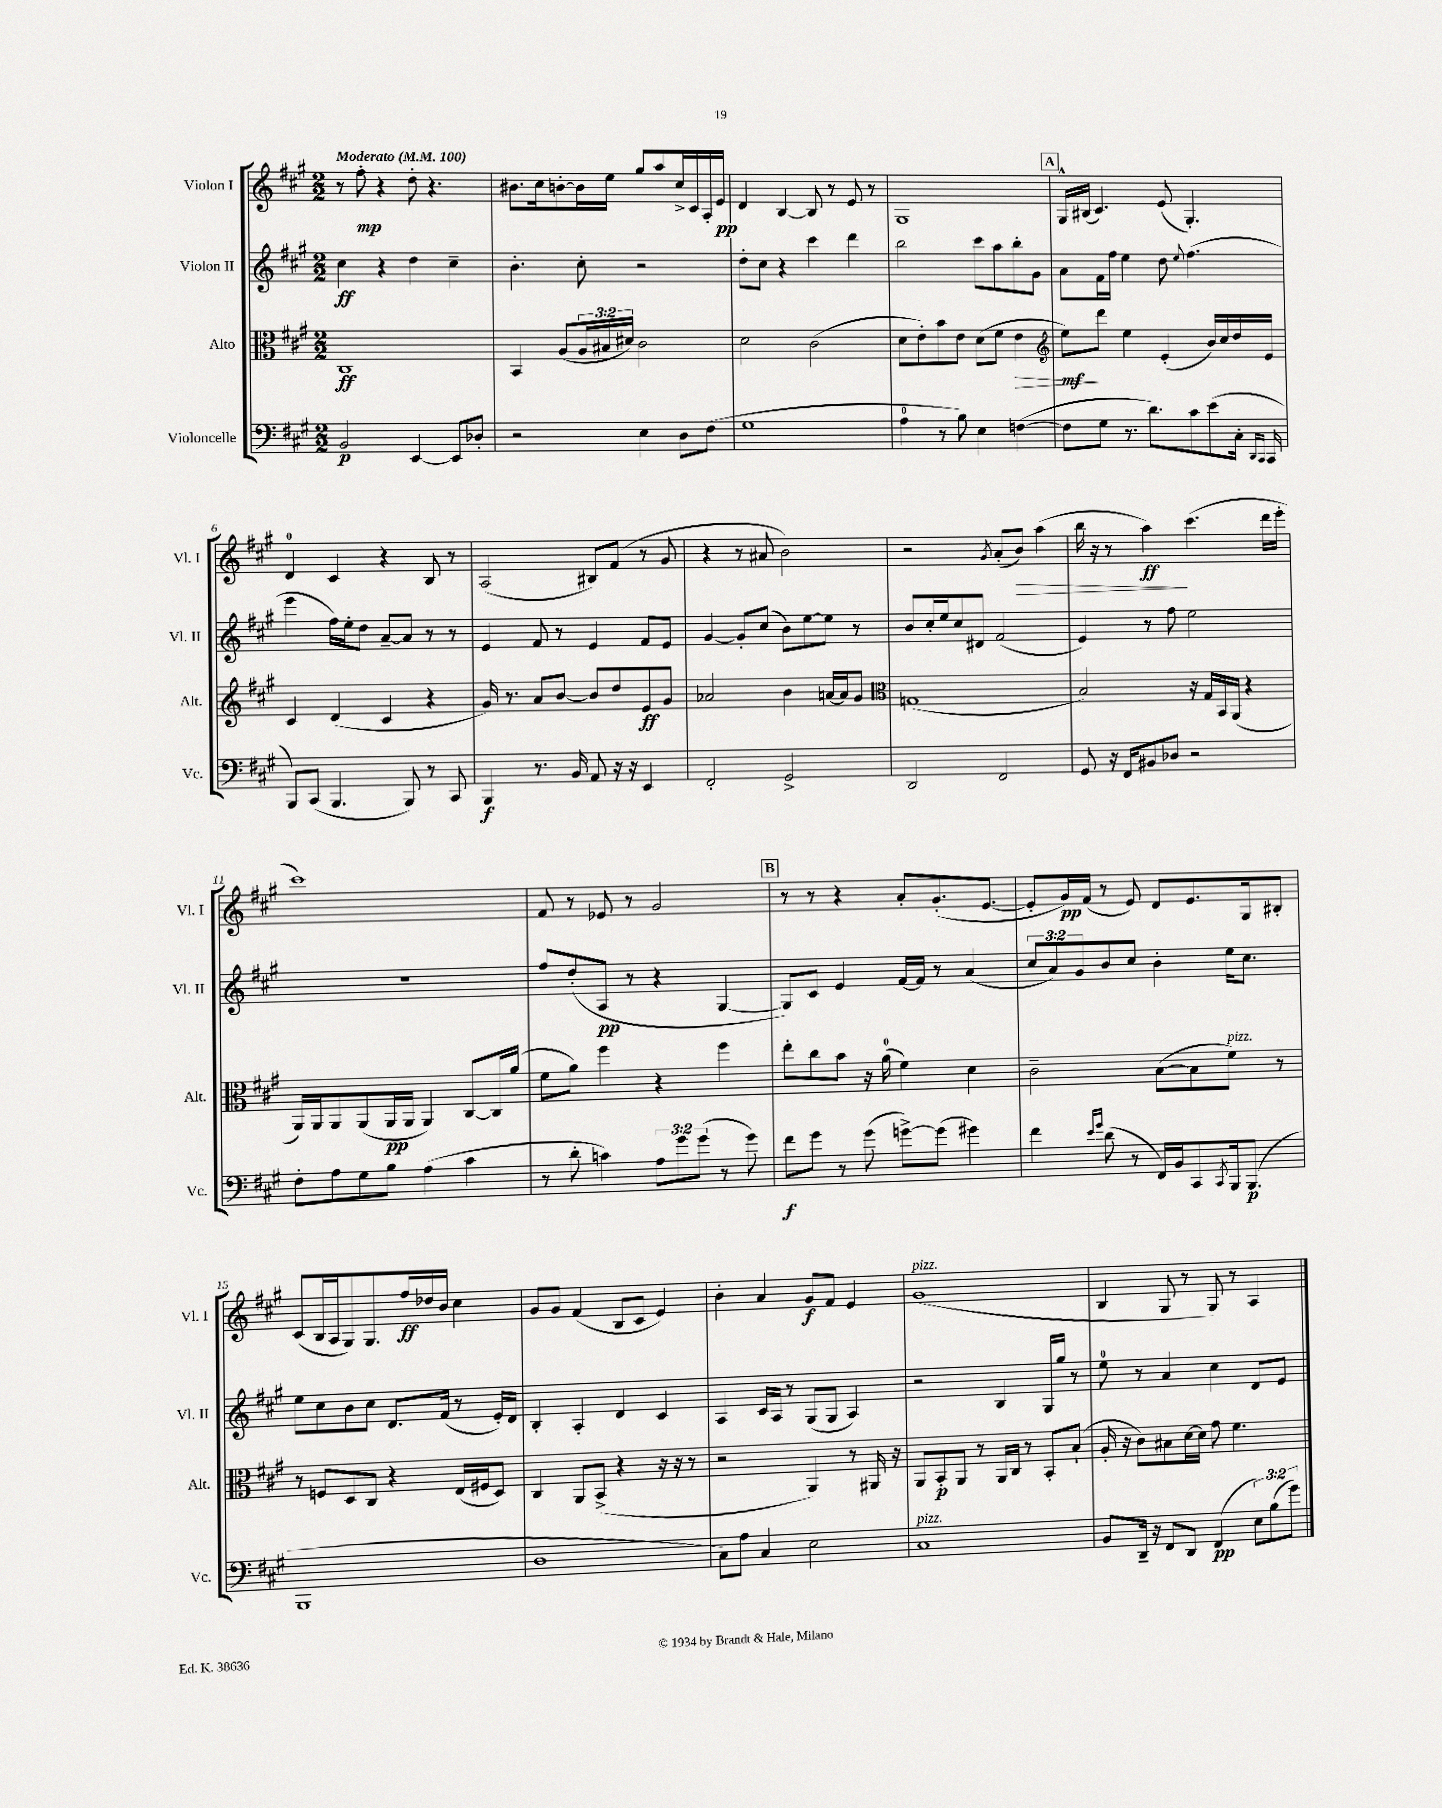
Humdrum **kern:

**kern	**kern	**kern	**kern
*staff4	*staff3	*staff2	*staff1
*clefF4	*clefC3	*clefG2	*clefG2
*k[f#c#g#]	*k[f#c#g#]	*k[f#c#g#]	*k[f#c#g#]
*M2/2	*M2/2	*M2/2	*M2/2
*MM100	*MM100	*MM100	*MM100
2BB/	1C#	4cc#\	8r
.	.	.	8ff#'\
.	.	4r	4r
[4EE/	.	4dd\	8dd'\
.	.	.	4.r
8EE/]L	.	4cc#~\	.
8D-'/J	.	.	.
=	=	=	=
2r	4BB/	4.b'\	8.b#\L
.	.	.	16cc#\k
.	(8A/L	.	[8b'\
.	24A/L	8cc#'\	16b\]L
.	24B#/	.	.
.	.	.	16ee\JJ
.	24d#/JJ)	.	.
4E\	2c#\	2r	8gg#/L
.	.	.	8aa/
8D\L	.	.	16cc#^/L
.	.	.	16c#/
(8F#\J	.	.	16A'/
.	.	.	16e/JJ
=	=	=	=
1G#	2d\	8dd'\L	4d/
.	.	8cc#\J	.
.	.	4r	[4B/
.	(2c#\	4ccc#\	8B/]
.	.	.	8r
.	.	4ddd\	8e/
.	.	.	8r
=	=	=	=
4A\	8d\L	2bb\	1G#
.	8e'\)	.	.
8r	8b\	.	.
8B\)	8e\J	.	.
4E\	(8d\L	8ccc#\L	.
.	8f#\J	8aa\	.
([4F\	4e\	8bb'\	.
.	.	8g#\J	.
=	=	=	=
*	*clefG2	*	*
8F\]L	8ee\L)	8a\L	16G#^^/LL
.	.	.	(16B#/JJ
8G#\J	8ddd\J	16f#\L	4.c#/)
.	.	16ff#\JJ	.
8.r	4ee\	4ee\	.
8.d\L)	.	.	.
.	(4e'/	8dd\	(8e/
.	.	8qqee/	.
8c#\	.	(4.ff#\	4.G#'/)
(8e\	16b/LL)	.	.
.	16cc#/	.	.
16C#'\Jk	16dd/	.	.
16qqDD/LL	.	.	.
16qqCC#/JJ	.	.	.
16CC#/	16e/JJ	.	.
=	=	=	=
8BBB/L)	4c#/	4eee\	4d/
(8CC#/J	.	.	.
4.BBB/	(4d/	16ff#\LL)	4c#/
.	.	16ee'\J	.
.	.	8dd\J	.
.	4c#/	[8a~/L	4r
8BBB/)	.	8a/]J	.
8r	4r	8r	8B/
8CC#/	.	8r	8r
=	=	=	=
4BBB/	16g#/)	4e/	(2A/
.	8.r	.	.
8.r	8a/L	8f#/	.
.	[8b/J	8r	.
16BB/	.	.	.
8AA/	8b/]L	4e/	8B#/L)
16r	8dd/	.	(8f#/J
16r	.	.	.
4EE/	8e/	8f#/L	8r
.	8g#/J	8e/J	8g#/
=	=	=	=
2FF#'/	2a-/	[4g#/	4r
.	.	8g#'/]L	8r
.	.	(8cc#/J	8a#/
2GG#^/	4b\	8b\L)	2b\)
.	.	[8ee\	.
.	[16a/LL	8ee\]J	.
.	16a/]J	.	.
.	8g#/J	8r	.
=	=	=	=
*	*clefC3	*	*
2DD/	(1G	8b/L	2r
.	.	16cc#'/L	.
.	.	16ee/J	.
.	.	8cc#/	.
.	.	8d#/J	.
.	.	.	8qg#/
2FF#/	.	(2f#/	(8a'/L
.	.	.	8b/J)
.	.	.	(4aa\
=	=	=	=
8GG#/	2B/)	4e/)	16bb\
.	.	.	16r
16r	.	.	8r
16FF#/LK	.	.	.
8BB#/	.	8r	4aa\)
8D-/J	.	8ff#\	.
2r	16r	2ee\	(4.ccc#\
.	16G#/LL	.	.
.	16BB/	.	.
.	(16AA/JJ	.	.
.	4r	.	.
.	.	.	16ddd\LL
.	.	.	16eee'\JJ
=	=	=	=
8F#'\L	16AA/LL)	1r	1ccc#)
.	16AA/J	.	.
8A\	8AA/	.	.
8G#\	(8AA/	.	.
8B\J	16AA/L	.	.
.	16AA/JJ	.	.
(4A\	4AA/)	.	.
4c#\	[8C#/L	.	.
.	16C#/]L	.	.
.	(16a/JJ	.	.
=	=	=	=
8r	8f#\L	8ff#/L	8f#/
8d'\	8a\J)	(8dd'/	8r
4c\)	4ff#\	8A/J	8e-/
.	.	8r	8r
12A\L	4r	4r	2g#/
12g#\	.	.	.
(12g#\J	.	.	.
8r	4ff#\	[4G#/	.
8g#\)	.	.	.
=	=	=	=
8f#\L	8ee'\L	8G#/]L)	8r
8g#\J	8cc#\	8c#/J	8r
8r	8b\J	4e/	4r
(8g#\	16r	.	.
.	(16a\	.	.
[8g^\L)	4f#\)	[16f#/LL	8a'/L
.	.	16f#/]JJ	.
(8g\]J	.	8r	(8.g#'/
4g#\)	4d\	(4a/	.
.	.	.	[8.e/J
=	=	=	=
4f#\	2c#~\	12cc#/L	8e'/]L
.	.	12a/)	.
.	.	.	16g#/L)
.	.	12g#/	.
.	.	.	(16f#/JJ
16qqe/LL	.	.	.
16qqg#/JJ	.	.	.
(8d\	.	8b/	8r
8r	.	8cc#/J	8e/)
16FF#/LL)	([8B\L	4b'\	8d/L
16BB/J	.	.	.
8CC#/	8B\]	.	8.e/
8qCC#/	.	.	.
16BBB/k	8f#\J)	16ee\LK	.
(8.BBB/J	.	8.cc#\J	16G#/k
.	8r	.	8B#'/J
=	=	=	=
1BBB	8r	8ee\L	(8c#/L
.	8F/L	8cc#\	16B/L
.	.	.	16A/J
.	8D/	8b\	8G#/)
.	8C#/J	8cc#\J	8.G#/
.	4r	8.d/L	.
.	.	.	16ff#/L
.	.	.	16dd-/
.	.	(16f#/Jk	16b/JJ
.	(16E/LL	8r	4cc#\
.	16F#/J	.	.
.	8D/J)	16e'/LL)	.
.	.	16d/JJ	.
=	=	=	=
1D	4C#/	4B'/	8g#/L
.	.	.	8g#/J
.	8AA/L	4A'/	(4f#/
.	(8BB^/J	.	.
.	4r	4d/	8B/L
.	.	.	8c#/J
.	16r	4c#/	4e/)
.	16r	.	.
.	8r	.	.
=	=	=	=
8C#\L)	2r	4A/	4b'\
8A\J	.	.	.
4C#/	.	16c#/LL	4a/
.	.	16A/JJ	.
.	.	8r	.
2E\	4AA/)	(8G#/L	8g#/L
.	.	8G#/J	8f#/J
.	8r	4A/)	4e/
.	16AA#/	.	.
.	16r	.	.
=	=	=	=
1C#	8AA/L	2r	(1g#
.	8BB'/	.	.
.	8AA/J	.	.
.	8r	.	.
.	16AA/LL	4B/	.
.	16C#/JJ	.	.
.	8r	.	.
.	8BB'/L	16G#/LL	.
.	.	16gg#/JJ	.
.	(8B`/J	8r	.
=	=	=	=
8BB/L	16A'/	8ee\	4B/
.	16r	.	.
16DD~/Jk	8c#\L)	8r	.
16r	.	.	.
8FF#/L	8B#\	4a/	8G#/
8DD/J	[16d\L	.	8r
.	16d\]JJ	.	.
(4FF#/	8g#\	4cc#\	8G#/)
.	4.f#\	.	8r
12E\L)	.	8d/L	4A/
(12B\	.	.	.
.	.	8e/J	.
12g#\J)	.	.	.
==	==	==	==
*-	*-	*-	*-
